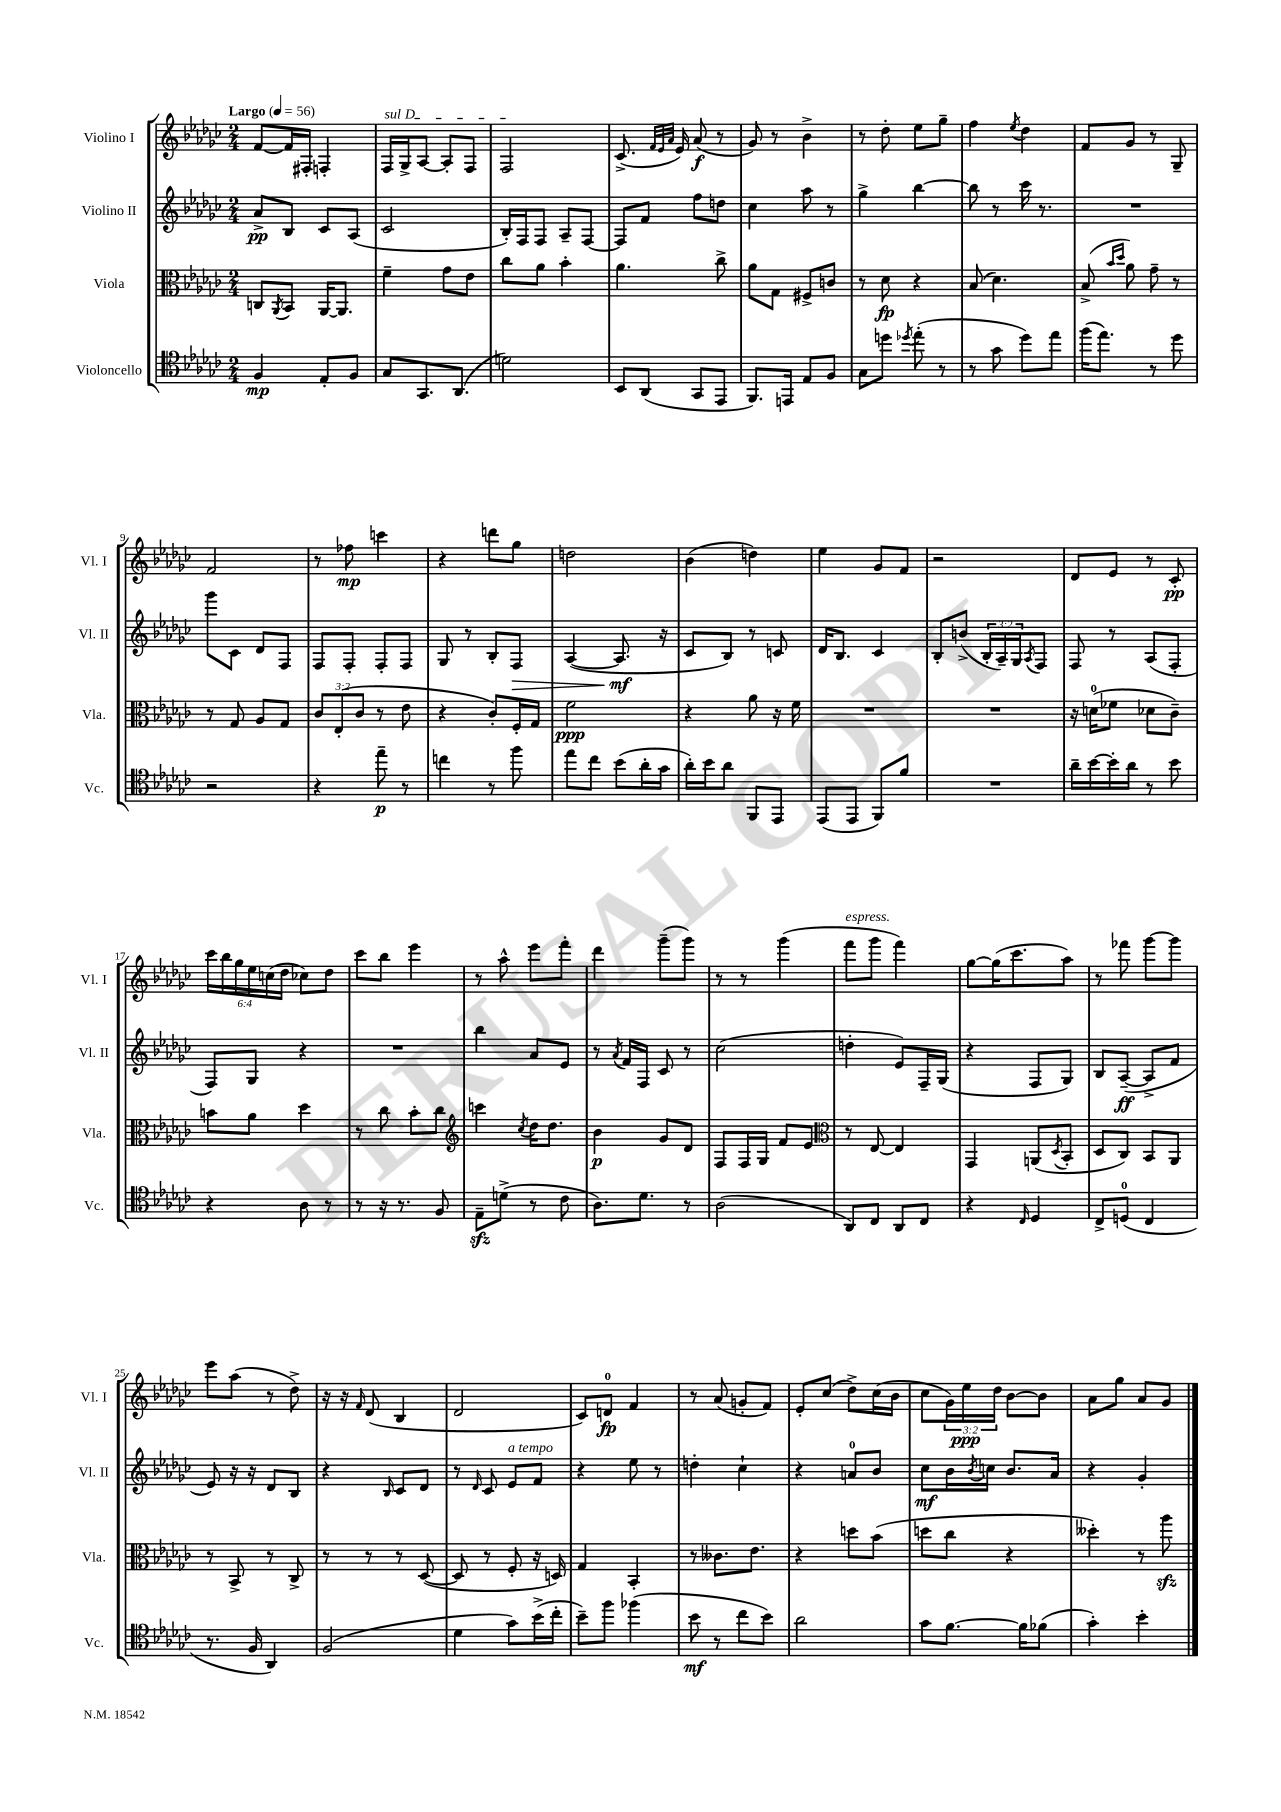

**kern	**dynam	**kern	**dynam	**kern	**dynam	**kern	**dynam
*part4	*part4	*part3	*part3	*part2	*part2	*part1	*part1
*staff4	*staff4	*staff3	*staff3	*staff2	*staff2	*staff1	*staff1
*I"Violoncello	*	*I"Viola	*	*I"Violino II	*	*I"Violino I	*
*I'Vc.	*	*I'Vla.	*	*I'Vl. II	*	*I'Vl. I	*
*clefC4	*	*clefC3	*	*clefG2	*	*clefG2	*
*k[b-e-a-d-g-c-]	*	*k[b-e-a-d-g-c-]	*	*k[b-e-a-d-g-c-]	*	*k[b-e-a-d-g-c-]	*
*M2/4	*	*M2/4	*	*M2/4	*	*M2/4	*
*MM56	*	*MM56	*	*MM56	*	*MM56	*
=1	=1	=1	=1	=1	=1	=1	=1
!	!	!	!	!	!	!LO:TX:a:B:t=Largo	!
4F/	mp	8Cn/L	.	8a-^/L	pp	[8f/L	.
.	.	8qAA-/	.	.	.	.	.
.	.	8BB-/J	.	8B-/J	.	16f/L]	.
.	.	.	.	.	.	16F#X'/JJ	.
8E-'/L	.	[16AA-/KL	.	8c-/L	.	4Fn'/	.
.	.	8.AA-/J]	.	.	.	.	.
8F/J	.	.	.	(8A-/J	.	.	.
=2	=2	=2	=2	=2	=2	=2	=2
!	!	!	!	!	!	!LO:TX:a:i:t=sul D	!
8G-/L	.	4f~\	.	2c-/	.	16F/LL	.
.	.	.	.	.	.	16G-^/J	.
8.GG-/	.	.	.	.	.	[8A-/J	.
.	.	8g-\L	.	.	.	8A-'/L]	.
(8.AA-/J	.	.	.	.	.	.	.
.	.	8e-\J	.	.	.	8F/J	.
=3	=3	=3	=3	=3	=3	=3	=3
2dn\)	.	8cc-\L	.	16B-'/LL)	.	2F/	.
.	.	.	.	16F/J	.	.	.
.	.	8a-\J	.	8F/J	.	.	.
.	.	4b-'\	.	8A-~/L	.	.	.
.	.	.	.	[8F/J	.	.	.
=4	=4	=4	=4	=4	=4	=4	=4
8BB-/L	.	4.a-\	.	8F/L]	.	(8.c-^/	.
(8AA-/J	.	.	.	8f/J	.	.	.
.	.	.	.	.	.	32qqf/LLL	.
.	.	.	.	.	.	32qqe-/	.
.	.	.	.	.	.	32qqa-/JJJ	.
.	.	.	.	.	.	16e-/)	.
8GG-/L	.	.	.	8ff\L	.	(8a-/	f
8EE-/J	.	8cc-^\	.	8ddn\J	.	8r	.
=5	=5	=5	=5	=5	=5	=5	=5
8.FF/L)	.	8a-\L	.	4cc-\	.	8g-/)	.
.	.	8G-\J	.	.	.	8r	.
16EEn/Jk	.	.	.	.	.	.	.
8E-/L	.	8F#X^/L	.	8aa-\	.	4b-^\	.
8F/J	.	8cn/J	.	8r	.	.	.
=6	=6	=6	=6	=6	=6	=6	=6
8G-\L	.	8r	.	4gg-^\	.	8r	.
8ddn\J	.	8d-\	fp	.	.	8dd-'\	.
8qdd-X/	.	.	.	.	.	.	.
(8ee-'\	.	4r	.	[4bb-\	.	8ee-\L	.
8r	.	.	.	.	.	8gg-~\J	.
=7	=7	=7	=7	=7	=7	=7	=7
8r	.	(8B-/	.	8bb-\]	.	4ff\	.
8g-\	.	4.d-\)	.	8r	.	.	.
.	.	.	.	.	.	8qee-/	.
8dd-\L)	.	.	.	16ccc-\	.	4dd-\	.
.	.	.	.	8.r	.	.	.
8ee-\J	.	.	.	.	.	.	.
=8	=8	=8	=8	=8	=8	=8	=8
(16ff\KL	.	(8B-^/	.	2r	.	8f/L	.
8.ee-\J)	.	.	.	.	.	.	.
.	.	16qqb-/LL	.	.	.	.	.
.	.	16qqdd-/JJ	.	.	.	.	.
.	.	8a-\)	.	.	.	8g-/J	.
8r	.	8g-~\	.	.	.	8r	.
8dd-\	.	8r	.	.	.	8G-~/	.
!!LO:LB:g=z
=9	=9	=9	=9	=9	=9	=9	=9
2r	.	8r	.	8ggg-\L	.	2f/	.
.	.	8G-/	.	8c-\J	.	.	.
.	.	8A-/L	.	8d-/L	.	.	.
.	.	8G-/J	.	8F/J	.	.	.
=10	=10	=10	=10	=10	=10	=10	=10
4r	.	12c-/L	.	8F/L	.	8r	.
.	.	(12E-'/	.	.	.	.	.
.	.	.	.	8F'/J	.	8ff-X\	mp
.	.	12c-/J	.	.	.	.	.
8ee-~\	p	8r	.	8F'/L	.	4cccn\	.
8r	.	8e-\	.	8F/J	.	.	.
=11	=11	=11	=11	=11	=11	=11	=11
4ccn\	.	4r	.	8G-/	.	4r	.
.	.	.	.	8r	.	.	.
8r	.	8c-'/L)	.	8B-'/L	.	8dddn\L	.
!	!	!	!	!	!LO:HP:b	!	!
8ff\	.	16F'/L	.	8F/J	>	8gg-\J	.
.	.	16G-/JJ	.	.	.	.	.
=12	=12	=12	=12	=12	=12	=12	=12
8ee-\L	.	2f\	ppp	([4A-/	.	2ddn\	.
8cc-\J	.	.	.	.	.	.	.
(8b-\L	.	.	.	8.A-/]	mf	.	.
16a-'\L	.	.	.	.	.	.	.
16g-\JJ	.	.	.	16r	]	.	.
=13	=13	=13	=13	=13	=13	=13	=13
16a-'\LL)	.	4r	.	8c-/L	.	(4b-\	.
16b-\J	.	.	.	.	.	.	.
8a-\J	.	.	.	8B-/J)	.	.	.
8FF/L	.	8a-\	.	8r	.	4ddn\)	.
8EE-/J	.	16r	.	8cn/	.	.	.
.	.	16f\	.	.	.	.	.
=14	=14	=14	=14	=14	=14	=14	=14
(8EE-/L	.	2r	.	16d-/KL	.	4ee-\	.
.	.	.	.	8.B-/J	.	.	.
8EE-/J	.	.	.	.	.	.	.
8FF/L)	.	.	.	4c-/	.	8g-/L	.
8f/J	.	.	.	.	.	8f/J	.
=15	=15	=15	=15	=15	=15	=15	=15
2r	.	2r	.	8B-'/L	.	2r	.
.	.	.	.	(8bn^/J	.	.	.
.	.	.	.	24B-'/LL	.	.	.
.	.	.	.	24A-~/)	.	.	.
.	.	.	.	24G-/J	.	.	.
.	.	.	.	8qA-/	.	.	.
.	.	.	.	8F/J	.	.	.
=16	=16	=16	=16	=16	=16	=16	=16
16a-~\LL	.	16r	.	8F/	.	8d-/L	.
[16b-\	.	(16dn\KL	.	.	.	.	.
16b-'\]	.	8f-X\J	.	8r	.	8e-/J	.
16a-\JJ	.	.	.	.	.	.	.
8r	.	8d-X\L	.	(8A-/L	.	8r	.
8b-\	.	8c-~\J)	.	8F'/J	.	8c-'/	pp
!!LO:LB:g=z
=17	=17	=17	=17	=17	=17	=17	=17
4r	.	8bn\L	.	8F/L)	.	24ccc-\LL	.
.	.	.	.	.	.	24bb-\	.
.	.	.	.	.	.	24gg-\	.
.	.	8a-\J	.	8G-/J	.	24ee-\	.
.	.	.	.	.	.	(24ccn\	.
.	.	.	.	.	.	24dd-\JJ	.
8A-\	.	4dd-\	.	4r	.	8cc-X\L)	.
8r	.	.	.	.	.	8dd-\J	.
=18	=18	=18	=18	=18	=18	=18	=18
8r	.	8r	.	2r	.	8ccc-\L	.
16r	.	8cc-\	.	.	.	8bb-\J	.
8.r	.	.	.	.	.	.	.
.	.	8b-'\L	.	.	.	4eee-\	.
8F/	.	8cc-\J	.	.	.	.	.
=19	=19	=19	=19	=19	=19	=19	=19
*	*	*clefG2	*	*	*	*	*
8E-zz~\L	.	4cccn\	.	4bb-\	.	8r	.
(8dn^\J	.	.	.	.	.	8aa-^^\	.
.	.	8qcc-/	.	.	.	.	.
8r	.	16dd-\KL	.	8a-/L	.	8eee-\L	.
.	.	8.dd-\J	.	.	.	.	.
8c-\	.	.	.	8e-/J	.	8fff'\J	.
=20	=20	=20	=20	=20	=20	=20	=20
8.A-\L)	.	4b-\	p	8r	.	4ddd-\	.
.	.	.	.	8qa-/	.	.	.
.	.	.	.	16f/LL	.	.	.
8.d-\J	.	.	.	16F/JJ	.	.	.
.	.	8g-/L	.	8c-/	.	(8ggg-~\L	.
8r	.	8d-/J	.	8r	.	8ggg-\J)	.
=21	=21	=21	=21	=21	=21	=21	=21
(2A-\	.	8F/L	.	(2cc-\	.	8r	.
.	.	16F/L	.	.	.	8r	.
.	.	16G-/JJ	.	.	.	.	.
.	.	8f/L	.	.	.	(4ggg-\	.
.	.	8e-/J	.	.	.	.	.
=22	=22	=22	=22	=22	=22	=22	=22
*	*	*clefC3	*	*	*	*	*
!	!	!	!	!	!	!LO:TX:a:i:t=espress.	!
8AA-/L)	.	8r	.	4ddn'\	.	8fff\L	.
8C-/J	.	[8E-/	.	.	.	8ggg-\J	.
8AA-/L	.	4E-/]	.	8e-/L)	.	4fff\)	.
8C-/J	.	.	.	16F~/L	.	.	.
.	.	.	.	(16G-/JJ	.	.	.
=23	=23	=23	=23	=23	=23	=23	=23
4r	.	4GG-/	.	4r	.	[8gg-\L	.
.	.	.	.	.	.	(16gg-\K]	.
.	.	.	.	.	.	8.ccc-\	.
16qqC-/	.	.	.	.	.	.	.
4D-/	.	(8AAn/L	.	8F/L	.	.	.
.	.	8qD-/	.	.	.	.	.
.	.	8BB-'/J	.	8G-/J)	.	8aa-\J)	.
=24	=24	=24	=24	=24	=24	=24	=24
8C-^/L	.	8D-/L	.	8B-/L	.	8r	.
(8Dn/J	.	8C-/J)	.	([8A-~/J	ff	8fff-X\	.
4C-/	.	8BB-/L	.	8A-^/L]	.	[8ggg-\L	.
.	.	8AA-/J	.	8f/J	.	8ggg-\J]	.
!!LO:LB:g=z
=25	=25	=25	=25	=25	=25	=25	=25
8.r	.	8r	.	8e-/)	.	8eee-\L	.
.	.	8BB-^/	.	16r	.	(8aa-\J	.
16F/	.	.	.	16r	.	.	.
4AA-/)	.	8r	.	8d-/L	.	8r	.
.	.	8C-^/	.	8B-/J	.	8dd-^\)	.
=26	=26	=26	=26	=26	=26	=26	=26
(2F/	.	8r	.	4r	.	16r	.
.	.	.	.	.	.	16r	.
.	.	.	.	.	.	16qqf/	.
.	.	8r	.	.	.	(8d-/	.
.	.	.	.	16qqB-/	.	.	.
.	.	8r	.	8c-/L	.	4B-/	.
.	.	([8D-/	.	8d-/J	.	.	.
=27	=27	=27	=27	=27	=27	=27	=27
4d-\	.	8D-/]	.	8r	.	2d-/	.
.	.	.	.	16qqd-/	.	.	.
.	.	8r	.	8c-/	.	.	.
!	!	!	!	!LO:TX:a:i:t=a tempo	!	!	!
8g-\L)	.	8F'/	.	8e-/L	.	.	.
(16b-^\L	.	16r	.	8f/J	.	.	.
16cc-'\JJ	.	16Dn/)	.	.	.	.	.
=28	=28	=28	=28	=28	=28	=28	=28
8b-~\L)	.	4G-/	.	4r	.	8c-/L)	.
8ff\J	.	.	.	.	.	8dn/J	fp
(4ff-X\	.	4BB-'/	.	8ee-\	.	4f/	.
.	.	.	.	8r	.	.	.
=29	=29	=29	=29	=29	=29	=29	=29
8b-\	mf	8r	.	4ddn'\	.	8r	.
8r	.	8.c--X\L	.	.	.	(8a-/	.
8cc-\L	.	.	.	4cc-`\	.	8gn'/L	.
.	.	8.e-\J	.	.	.	.	.
8b-\J)	.	.	.	.	.	8f/J)	.
=30	=30	=30	=30	=30	=30	=30	=30
2a-\	.	4r	.	4r	.	8e-'/L	.
.	.	.	.	.	.	(8cc-/J	.
.	.	8ddn\L	.	8an/L	.	8dd-^\L)	.
.	.	(8b-\J	.	8b-/J	.	(16cc-\L	.
.	.	.	.	.	.	16b-\JJ	.
=31	=31	=31	=31	=31	=31	=31	=31
8g-\L	.	8ddn\L	.	8cc-\L	mf	8cc-\L	.
[8.f\J	.	8cc-\J	.	16b-\L	.	24g-\L)	.
.	.	.	.	.	.	24ee-\	ppp
.	.	.	.	8qb-/	.	.	.
.	.	.	.	16ccn\JJ	.	.	.
.	.	.	.	.	.	24dd-\JJ	.
.	.	4r	.	8.b-/L	.	[8b-\L	.
16f\KL]	.	.	.	.	.	.	.
(8f-X\J	.	.	.	.	.	8b-\J]	.
.	.	.	.	16a-/Jk	.	.	.
=32	=32	=32	=32	=32	=32	=32	=32
4g-'\)	.	4dd--X'\)	.	4r	.	8a-\L	.
.	.	.	.	.	.	8gg-\J	.
4b-'\	.	8r	.	4g-'/	.	8a-/L	.
.	.	8aa-zz\	.	.	.	8g-/J	.
==	==	==	==	==	==	==	==
*-	*-	*-	*-	*-	*-	*-	*-
